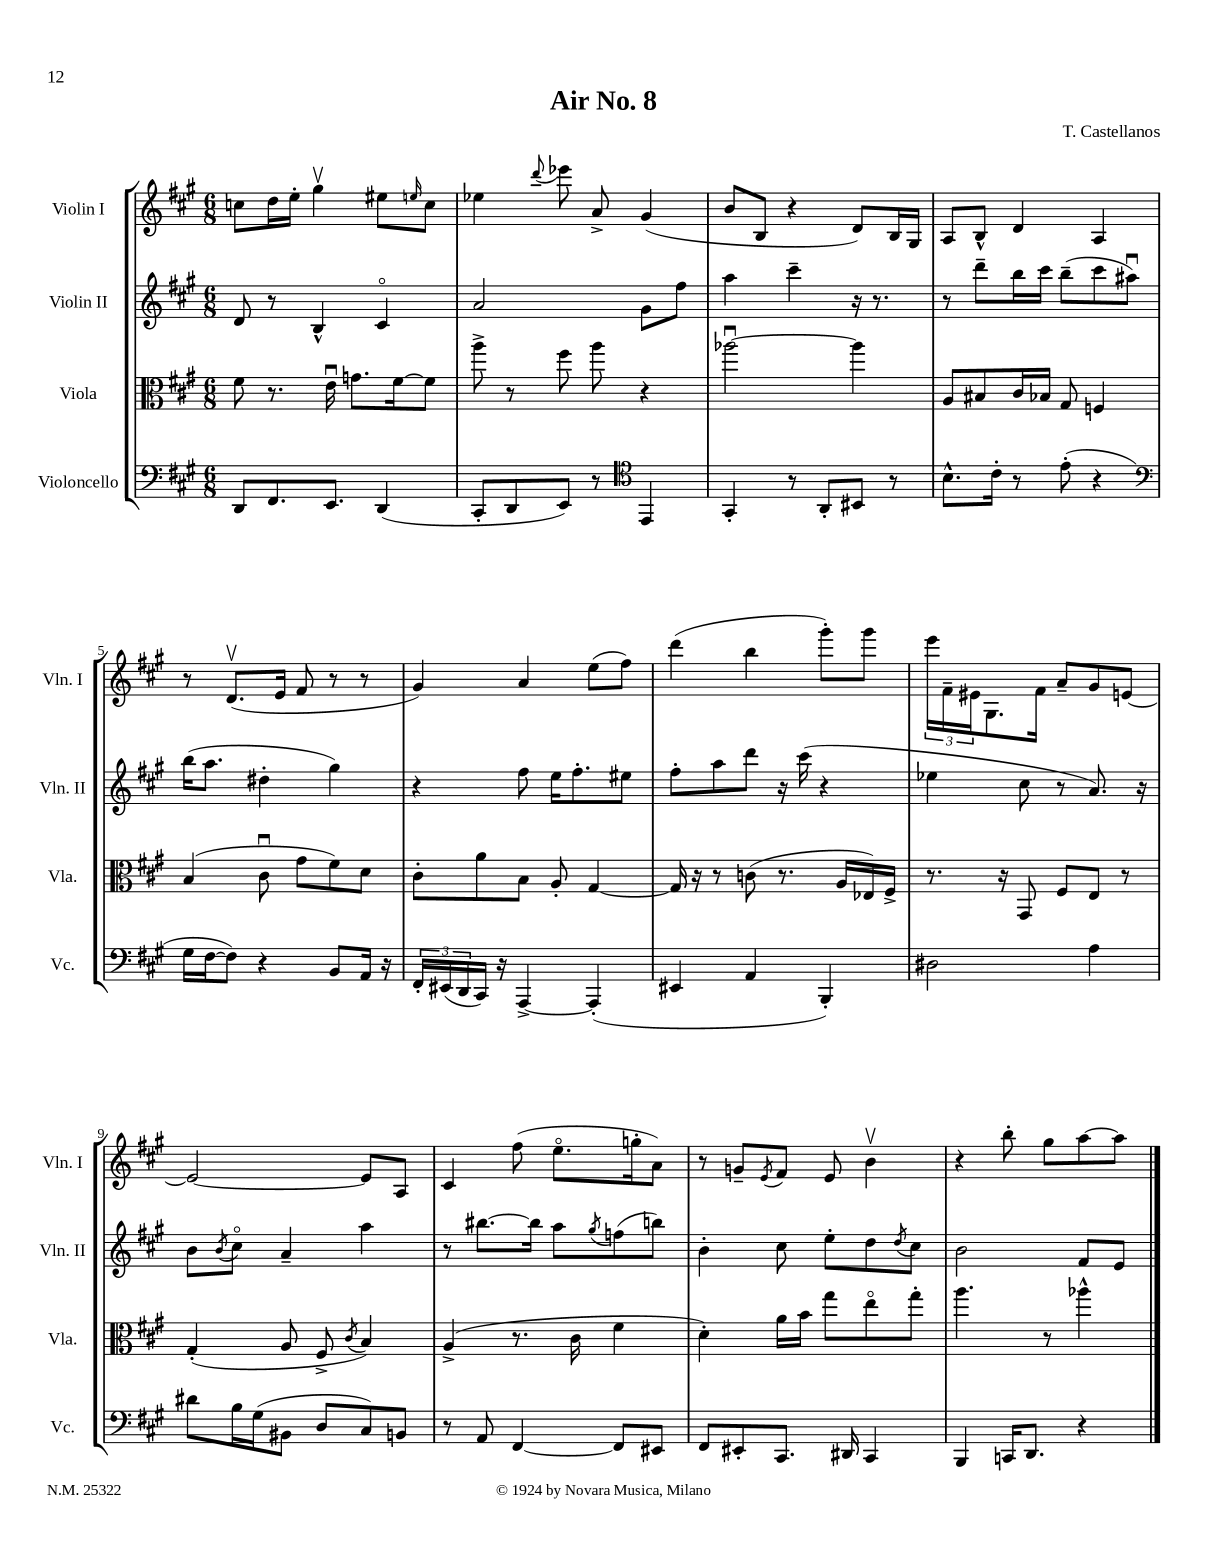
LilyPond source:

\header { title = "Air No. 8" composer = "T. Castellanos" }
<<
\new StaffGroup <<
\new Staff = "s0" \with { instrumentName = "Violin I" shortInstrumentName = "Vln. I" } {
    \clef treble \key a \major \numericTimeSignature \time 6/8
    c''8 d''16 e''16-. gis''4\upbow eis''8 \grace { e''16 } c''8 |
    ees''4 \appoggiatura { d'''8 } ees'''8 a'8-> gis'4( |
    b'8 b8 r4 d'8) b16 gis16 |
    a8 b8-^ d'4 a4 |
    r8 d'8.\upbow( e'16 fis'8 r8 r8 |
    gis'4) a'4 e''8( fis''8) |
    d'''4( b''4 gis'''8-.) gis'''8 |
    \tuplet 3/2 { e'''16 fis'16-- eis'16 } gis8. fis'16 a'8-- gis'8 e'8~ |
    e'2~ e'8 a8 |
    cis'4 fis''8( e''8.\flageolet g''16-. a'8) |
    r8 g'8-- \acciaccatura { e'8 } fis'8 e'8 b'4\upbow |
    r4 b''8-. gis''8 a''8~ a''8 \bar "|." |
}
\new Staff = "s1" \with { instrumentName = "Violin II" shortInstrumentName = "Vln. II" } {
    \clef treble \key a \major \numericTimeSignature \time 6/8
    d'8 r8 b4-^ cis'4\flageolet |
    a'2 gis'8 fis''8 |
    a''4 cis'''4-- r16 r8. |
    r8 d'''8-- b''16 cis'''16 b''8--( cis'''8 ais''8\downbow) |
    b''16( a''8. dis''4-. gis''4) |
    r4 fis''8 e''16 fis''8.-. eis''8 |
    fis''8-. a''8 d'''8 r16 cis'''16( r4 |
    ees''4 cis''8 r8 a'8.) r16 |
    b'8 \acciaccatura { b'8 } cis''8\flageolet a'4-- a''4 |
    r8 bis''8.~ bis''16 a''8 \acciaccatura { gis''8 } f''8( b''8) |
    b'4-. cis''8 e''8-. d''8 \acciaccatura { d''8 } cis''8 |
    b'2 fis'8 e'8 \bar "|." |
}
\new Staff = "s2" \with { instrumentName = "Viola" shortInstrumentName = "Vla." } {
    \clef alto \key a \major \numericTimeSignature \time 6/8
    fis'8 r8. e'16\downbow g'8. fis'16~ fis'8 |
    a''8-> r8 fis''8 a''8 r4 |
    aes''2~\downbow aes''4 |
    a8 bis8 cis'16 bes16 gis8 f4 |
    b4( cis'8\downbow gis'8 fis'8) d'8 |
    cis'8-. a'8 b8 a8-. gis4~ |
    gis16 r16 r8 c'8( r8. a16 ees16) fis16-> |
    r8. r16 gis,8 fis8 e8 r8 |
    gis4-.( a8 fis8-> \acciaccatura { cis'8 } b4) |
    a4->( r8. cis'16 fis'4 |
    d'4-.) a'16 b'16 gis''8 e''8\flageolet gis''8-. |
    a''4. r8 aes''4-^ \bar "|." |
}
\new Staff = "s3" \with { instrumentName = "Violoncello" shortInstrumentName = "Vc." } {
    \clef bass \key a \major \numericTimeSignature \time 6/8
    d,8 fis,8. e,8. d,4( |
    cis,8-. d,8 e,8) r8 \clef tenor e,4 |
    gis,4-. r8 a,8-. bis,8 r8 |
    b8.-^ cis'16-. r8 e'8-.( r4 |
    \clef bass gis16 fis16~ fis8) r4 b,8 a,16 r16 |
    \tuplet 3/2 { fis,16-. eis,16( d,16 } cis,16) r16 a,,4~-> a,,4-.( |
    eis,4 a,4 b,,4-.) |
    dis2 a4 |
    dis'8 b16 gis16( bis,8 d8 cis8) b,8 |
    r8 a,8 fis,4~ fis,8 eis,8 |
    fis,8 eis,8-. cis,8. dis,16 cis,4 |
    b,,4 c,16 d,8. r4 \bar "|." |
}
>>
>>
